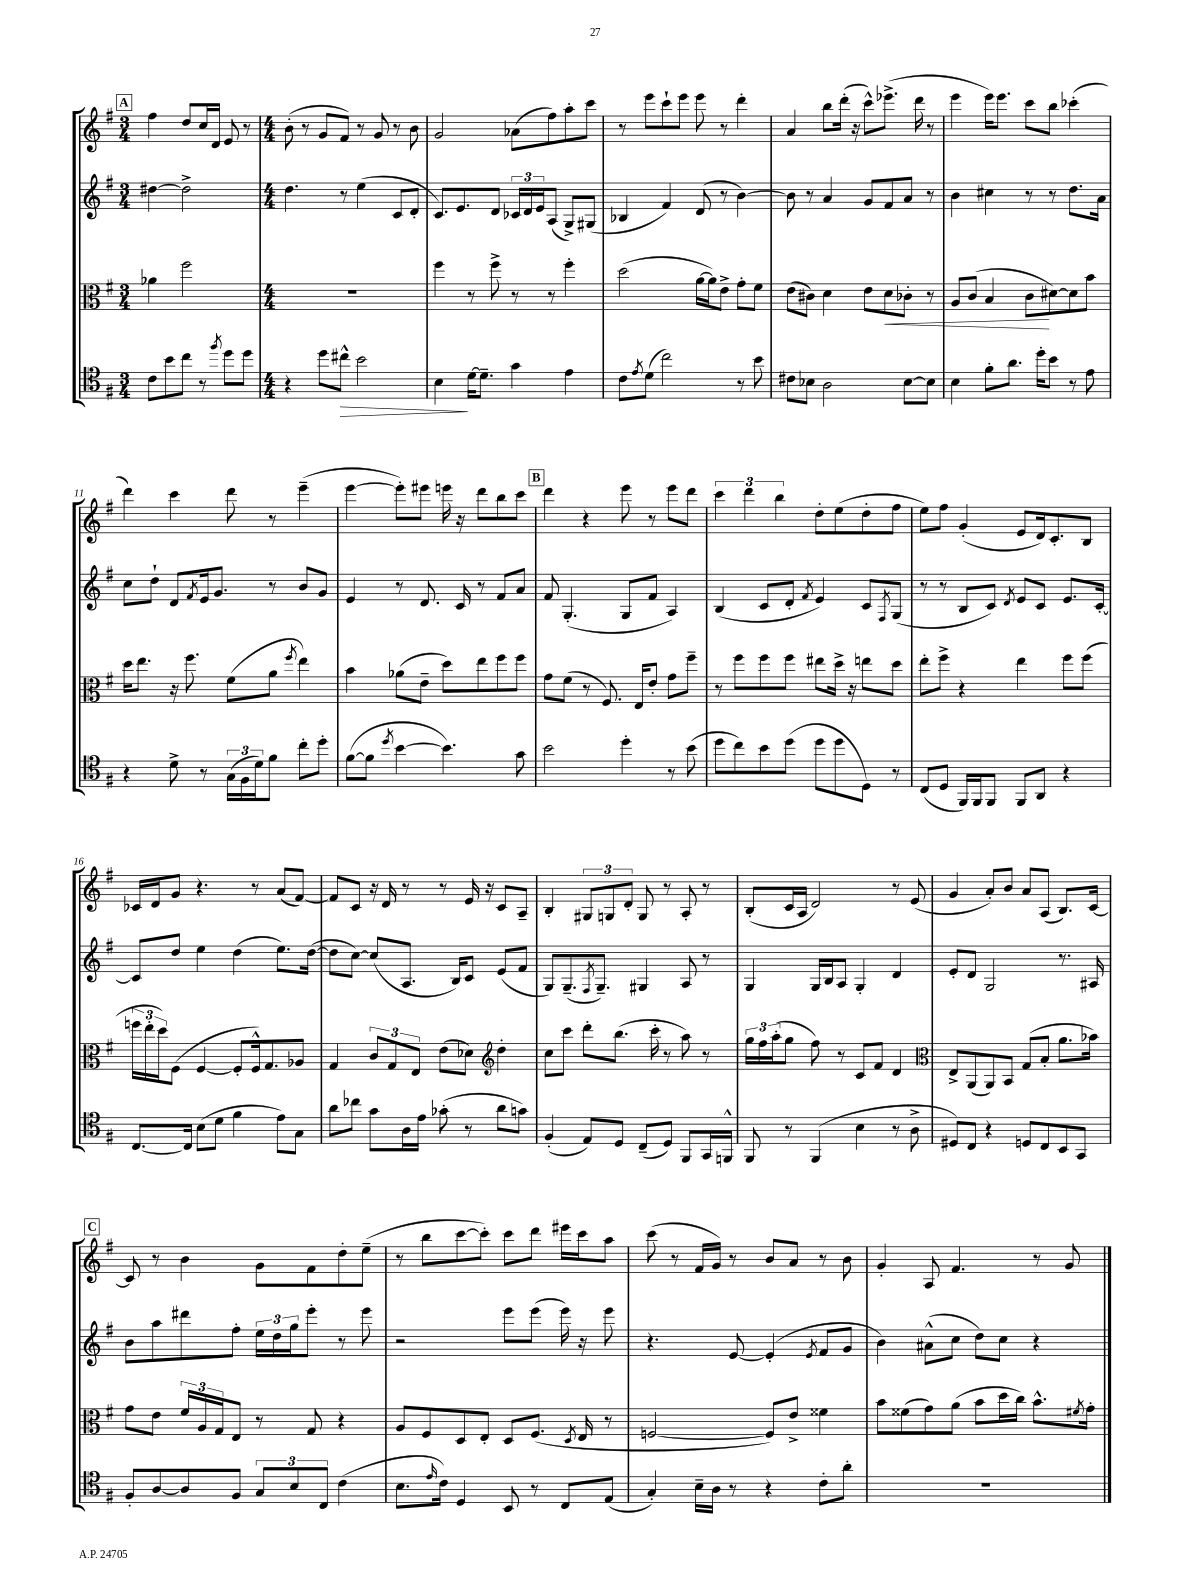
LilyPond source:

<<
\new StaffGroup <<
\new Staff = "s0" {
    \clef treble \key g \major \numericTimeSignature \time 3/4
    \mark \markup { \box "A" } fis''4 d''8 c''16 d'16 e'8 r8 |
    \numericTimeSignature \time 4/4 b'8-.( r8 g'8 fis'8) r8 g'8 r8 b'8 |
    g'2 aes'8( fis''8) a''8-. c'''8 |
    r8 e'''8 c'''8-! e'''8 e'''8 r8 d'''4-. |
    a'4 b''8 d'''16-.( r16 c'''8-^) ees'''8.->( d'''16 r8 |
    e'''4 e'''16) e'''8. c'''8 b''8 ces'''4-.( |
    d'''4) c'''4 d'''8 r8 e'''4--( |
    e'''4~ e'''8-.) eis'''8 e'''16 r16 d'''8 b''8 c'''8 |
    \mark \markup { \box "B" } d'''4 r4 e'''8 r8 e'''8 d'''8 |
    \tuplet 3/2 { c'''4 d'''4 b''4 } d''8-. e''8( d''8-. fis''8 |
    e''8) fis''8 g'4-.( e'8 d'16) c'8.-. b8 |
    ces'16 d'16 g'8 r4. r8 a'8( fis'8~) |
    fis'8 c'8 r16 d'16 r8 r8 e'16 r16 c'8 a8-- |
    b4-. \tuplet 3/2 { gis8 g8 d'8-. } g8 r8 a8-. r8 |
    b8-.( c'16 a16 d'2) r8 e'8( |
    g'4 a'8-.) b'8 a'8 a8( b8.) c'16~ |
    \mark \markup { \box "C" } c'8 r8 b'4 g'8 fis'8 d''8-. e''8--( |
    r8 b''8 c'''8~ c'''8-.) c'''8 d'''8 eis'''16 c'''16 a''8 |
    c'''8( r8 fis'16 g'16) r8 b'8 a'8 r8 b'8 |
    g'4-. a8 fis'4. r8 g'8 \bar "|." |
}
\new Staff = "s1" {
    \clef treble \key g \major \numericTimeSignature \time 3/4
    \mark \markup { \box "A" } dis''4~ dis''2-> |
    \numericTimeSignature \time 4/4 d''4. r8 e''4( c'8 d'8-. |
    c'8.) e'8. d'8 \tuplet 3/2 { ces'16 d'16 e'16 } a8( g8->) gis8( |
    bes4 fis'4) d'8( r8 b'4~) |
    b'8 r8 a'4 g'8 fis'8 a'8 r8 |
    b'4 cis''4 r8 r8 d''8. a'16 |
    c''8 d''8-! d'8 \acciaccatura { fis'8 } e'16 g'8. r8 b'8 g'8 |
    e'4 r8 d'8. c'16 r8 fis'8 a'8 |
    \mark \markup { \box "B" } fis'8 g4.-.( g8 fis'8 a4) |
    b4( c'8 d'8-. \acciaccatura { fis'8 } e'4) c'8 \acciaccatura { fis8 } g8( |
    r8 r8 b8 c'8) \acciaccatura { d'8 } e'8 c'8 e'8. c'16~-. |
    c'8 d''8 e''4 d''4( e''8.) d''16~( |
    d''8 c''8~) c''8( a8. b16) c'8 e'8( fis'8 |
    g8) g8.--( \acciaccatura { fis8 } g8.--) gis4 a8 r8 |
    g4 g16 b16 a8 g4-. d'4 |
    e'8-. d'8 g2 r8. ais16 |
    \mark \markup { \box "C" } b'8 a''8 dis'''8 fis''8-. \tuplet 3/2 { e''16 d''16 g''16 } e'''8-. r8 e'''8 |
    r2 e'''8 e'''8( e'''16) r16 e'''8 |
    r4. e'8~ e'4-.( \acciaccatura { e'8 } fis'8 g'8 |
    b'4) ais'8-^( c''8 d''8) c''8 r4 \bar "|." |
}
\new Staff = "s2" {
    \clef alto \key g \major \numericTimeSignature \time 3/4
    \mark \markup { \box "A" } aes'4 fis''2 |
    \numericTimeSignature \time 4/4 R1 |
    fis''4 r8 fis''8-> r8 r8 fis''4-. |
    d''2( a'16~ a'16) e'8-> g'8-. fis'8 |
    e'8( cis'8) d'4 e'8 d'8\< ces'8-. r8 |
    a8 c'8( b4 c'8\! dis'8~) dis'8 b'8 |
    d''16 e''8. r16 fis''8. fis'8( a'8 \acciaccatura { fis''8 } e''4) |
    b'4 aes'8( e'8-- d''8) e''8 fis''8 fis''8 |
    \mark \markup { \box "B" } g'8 fis'8( r8 fis8.) e16 e'8-. g'8 fis''8-- |
    r8 fis''8 fis''8 fis''8 eis''8 d''16-> r16 e''8 d''8 |
    e''8-. fis''8-> r4 e''4 fis''8 fis''8( |
    \tuplet 3/2 { f''16 e''16-. d''16) } fis8( fis4~ fis8-. fis16-^) g8. aes8 |
    g4 \tuplet 3/2 { c'8 g8 e8 } e'8( des'8) \clef treble d''4-. |
    c''8 c'''8 d'''8-. b''8.( c'''16-. r8 a''8) r8 |
    \tuplet 3/2 { g''16 fis''16 a''16-.( } g''8 fis''8) r8 c'8 fis'8 d'4 |
    \clef alto e8-> a,8( a,8) b,8 g8( b8-. a'8. bes'16) |
    \mark \markup { \box "C" } g'8 e'8 \tuplet 3/2 { fis'16 a16 g16 } e8 r8 g8 r4 |
    a8 fis8 d8 e8-. d8 fis8.( \acciaccatura { d8 } e16 r8 |
    f2~ f8) e'8-> fisis'4 |
    b'8 fisis'8( g'8) a'8( b'8 d''16 c''16) b'8.-^ \acciaccatura { fis'8 } g'16-. \bar "|." |
}
\new Staff = "s3" {
    \clef tenor \key g \major \numericTimeSignature \time 3/4
    \mark \markup { \box "A" } c'8 b'8 c''8 r8 \acciaccatura { fis''8 } d''8 d''8 |
    \numericTimeSignature \time 4/4 r4 d''8 cis''8-^\> b'2 |
    b4\! d'16~ d'8.-- g'4 e'4 |
    c'8 \acciaccatura { e'8 } d'8( c''2) r8 b'8 |
    cis'8 bes8 a2 bes8~ bes8 |
    b4 fis'8-. a'8. d''16-. b'8 r8 e'8 |
    r4 d'8-> r8 \tuplet 3/2 { g16( fis16 d'16) } fis'8 c''8-. d''8-. |
    fis'8~( fis'8 \acciaccatura { d''8 } b'4~ b'4.) g'8 |
    \mark \markup { \box "B" } b'2 d''4-. r8 b'8( |
    d''8 c''8) b'8 d''8( d''8 d''8 d8) r8 |
    c8( d8 fis,16) fis,16 fis,8 fis,8 a,8 r4 |
    c8.~ c16 b8( d'8 fis'4 e'8) g8 |
    a'8 ces''8 g'8 a16 e'16 ges'8-.( r8 a'8 g'8) |
    fis4-.( e8) d8 c8--( d8) fis,8 g,16 f,16-^ |
    fis,8 r8 fis,4( b4 r8 a8-> |
    dis8) c8 r4 d8 c8 b,8 g,8 |
    \mark \markup { \box "C" } fis8-. a8~ a8 fis8 \tuplet 3/2 { g8 b8 c8 } c'4( |
    b8. \grace { e'16 } c'16) d4 b,8 r8 c8 e8( |
    g4-.) b16-- a16 r8 r4 c'8-. a'8-. |
    r1 \bar "|." |
}
>>
>>
\layout { \context { \Score currentBarNumber = #5 } }
